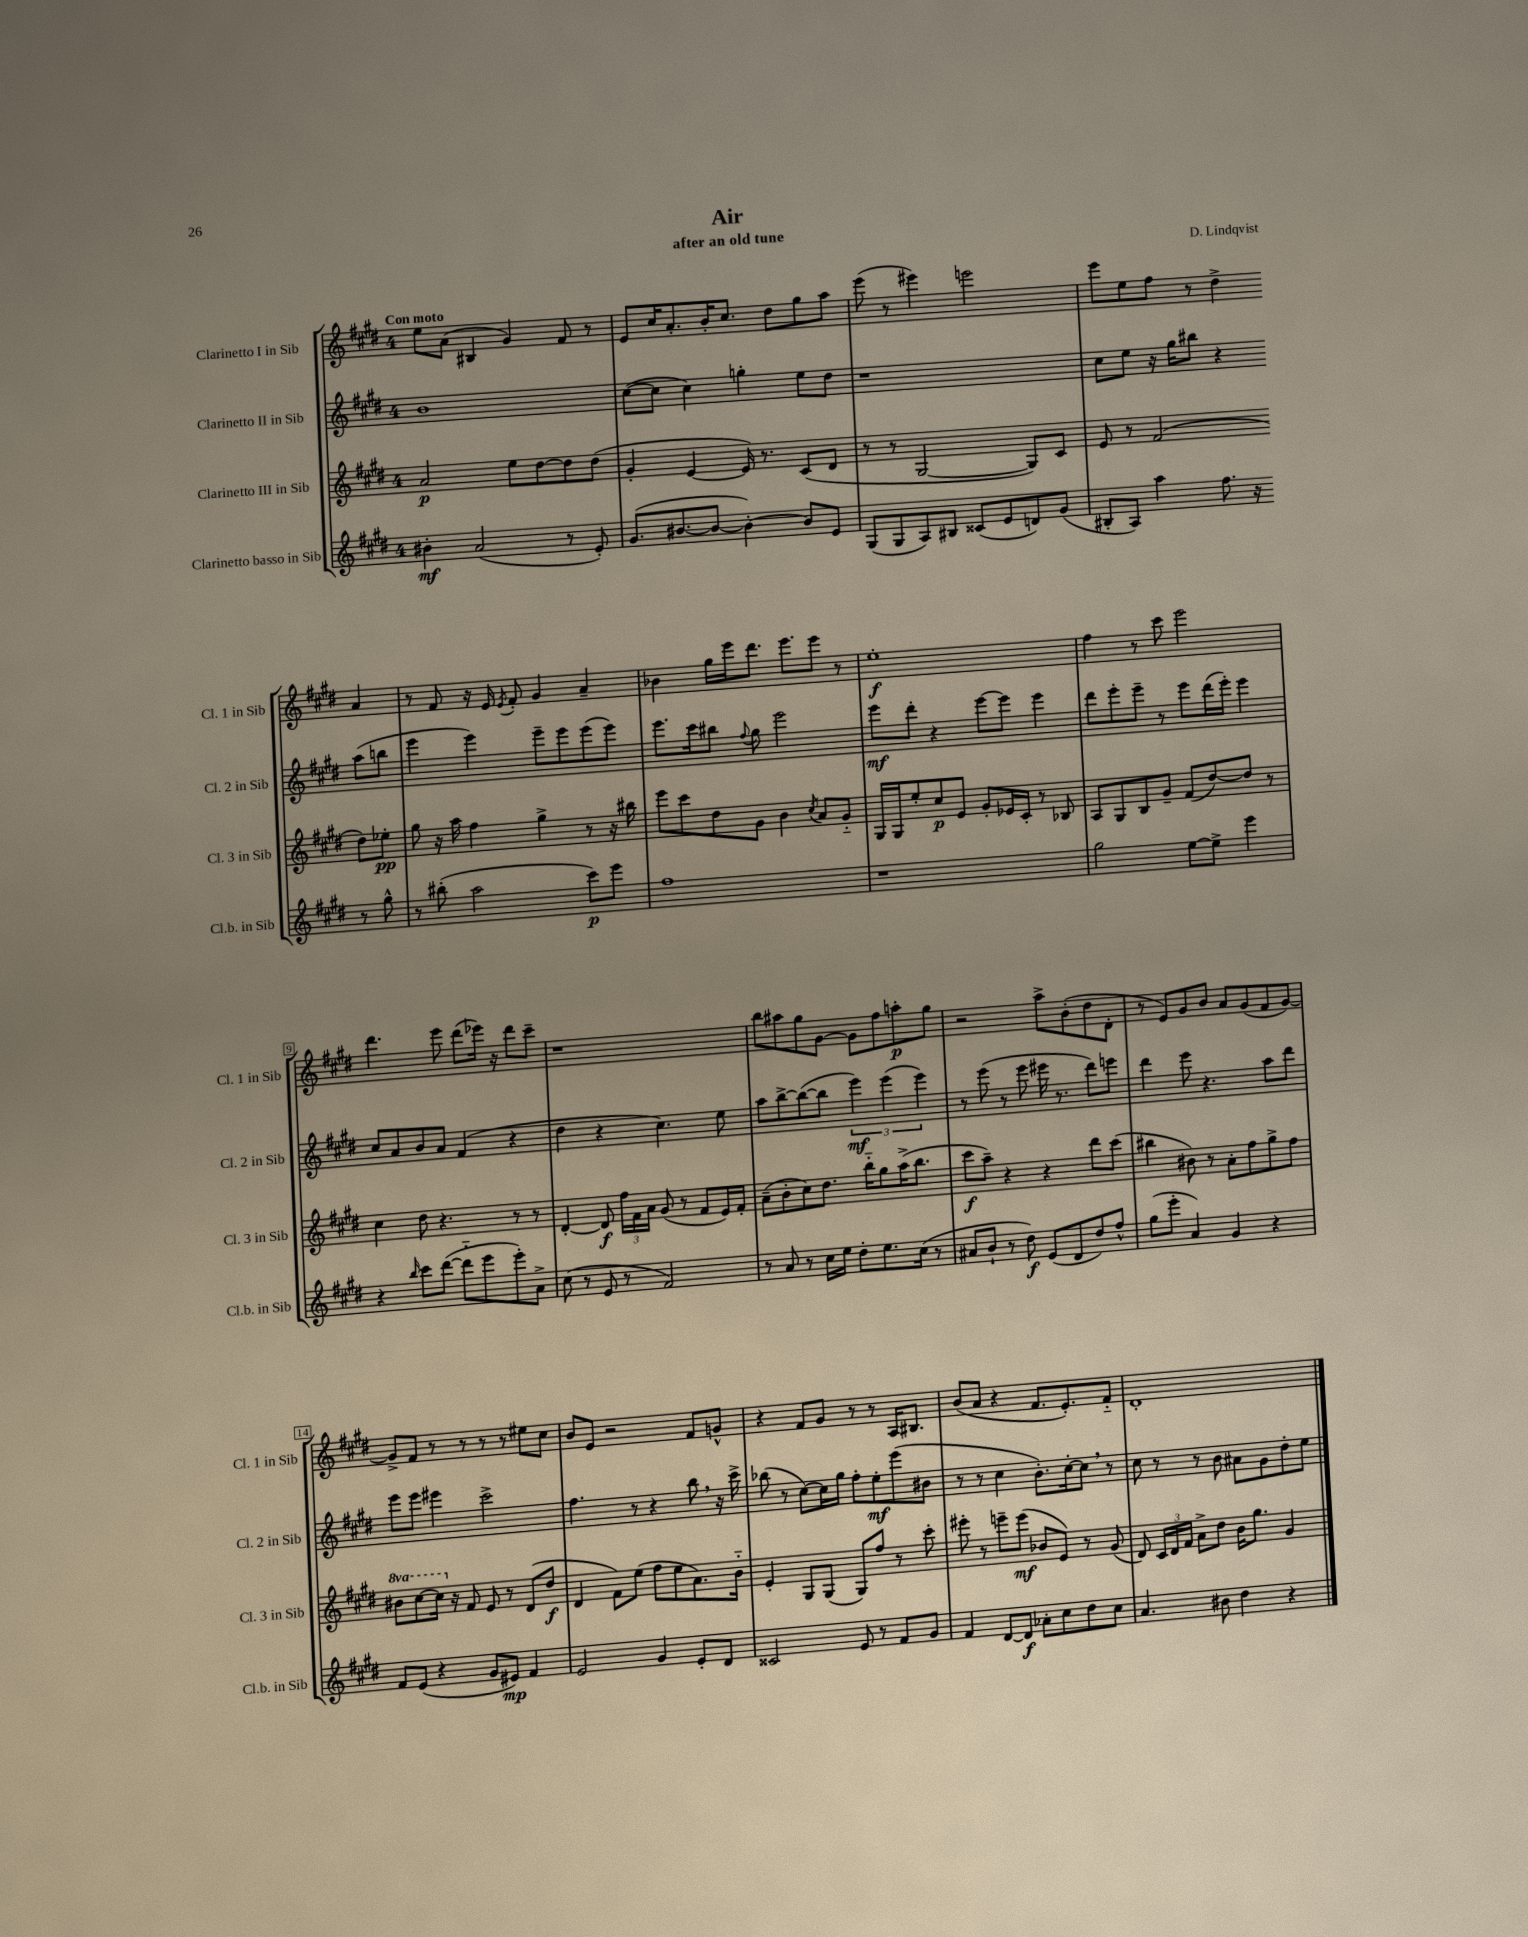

**kern	**kern	**kern	**kern
*staff4	*staff3	*staff2	*staff1
*clefG2	*clefG2	*clefG2	*clefG2
*k[f#c#g#d#]	*k[f#c#g#d#]	*k[f#c#g#d#]	*k[f#c#g#d#]
*M4/4	*M4/4	*M4/4	*M4/4
4b#'	2a	1b	8ee
.	.	.	(8a
(2a	.	.	4B#
.	8ee	.	4g#)
.	[8dd#	.	.
8r	8dd#]	.	8f#
8e')	(8dd#	.	8r
=	=	=	=
(8.g#	4g#'	([8cc#	8e
.	.	8cc#]	16cc#
[8.b#	.	.	8.a'
.	[4e	4cc#)	.
8b#_	.	.	16b'
.	.	.	8.cc#
4b#'_)	16e])	4gg'	.
.	8.r	.	.
.	.	.	8dd#
8b#]	(8c#	8ee	8gg#
8e	8d#	8dd#	8aa
=	=	=	=
(8G#	8r	1r	(8eee
8G#	8r	.	8r
8A)	[2G#	.	4eee#)
8B#	.	.	.
(8c##	.	.	2eee
8e	.	.	.
8d)	8G#])	.	.
(8g#	8c#	.	.
=	=	=	=
8B#'	8e	8cc#	8eee
8A)	8r	8ee	8ee
4aa	(2f#	16r	8ff#
.	.	16gg#	.
.	.	8bb#	8r
8.ff#	.	4r	4dd#^
16r	.	.	.
8r	8dd#)	(8aa	4a
8gg#^^	8ee-'	8bb	.
=	=	=	=
8r	8gg#	4eee	8r
(8bb#'	16r	.	8f#
.	16aa	.	.
2aa	4ff#	4eee)	16r
.	.	.	16e
.	.	.	8qe
.	.	.	8f#'
.	4gg#^	8eee~	4g#
.	.	8eee	.
8ccc#)	8r	(8eee	4a~
8eee	16r	8eee)	.
.	16bb#	.	.
=	=	=	=
1ff#	8eee	8.eee	4b-
.	8ccc#	.	.
.	.	16ccc#	.
.	8dd#	8bb#	16gg#
.	.	.	16eee
.	.	8qqff#	.
.	8g#	8gg#	8.ddd#
.	4b	2eee	.
.	.	.	8.eee
.	8qcc#	.	.
.	8a	.	8eee
.	8g#'~	.	8r
=	=	=	=
1r	16G#	8eee	1ee'
.	16G#	.	.
.	8ee'	8ddd#'	.
.	8cc#	4r	.
.	8e	.	.
.	8g#'	[8eee	.
.	16e-	8eee]	.
.	16c#'	.	.
.	8r	4eee	.
.	8B-	.	.
=	=	=	=
2gg#	8A	8ddd#	4ff#
.	8G#	8eee'	.
.	8B	8eee~	8r
.	8g#~	8r	8ccc#
[8ee	(8f#	8eee	2eee
8ee^]	[8dd#)	(16ddd#	.
.	.	16eee')	.
4eee	8dd#]	4eee	.
.	8r	.	.
=	=	=	=
4r	4cc#	8cc#	4.ddd#
.	.	8a	.
16qqbb	.	.	.
8ccc#	8dd#	8b	.
([8ddd#	4.r	8a	8eee
8ddd#'~]	.	(4f#	(8ddd#
8eee	.	.	16eee-)
.	.	.	16r
8eee')	8r	4r	8ddd#
8a^	8r	.	8ccc#~
=	=	=	=
(8cc#	[4d#'	4dd#	1r
8r	.	.	.
8e	8d#]	4r	.
8r	24ff#	.	.
.	24f#	.	.
.	24a	.	.
2f#)	(8g#	4.cc#)	.
.	8r	.	.
.	8f#	.	.
.	16e)	8ee	.
.	16f#'	.	.
=	=	=	=
8r	(8a~	8aa	8bb
8a	8b'	[8bb^	8aa#
8r	8cc#)	(8bb_	8gg#
16cc#	8.dd#	8bb]	[8g#
16ee	.	.	.
8dd#'	.	6eee)	8g#]
.	16bb'~	.	.
8.ee	8gg#	.	8ff#
.	.	(6eee	.
.	(16aa^	.	8aa'
(16cc#	8.bb	.	.
.	.	6eee)	.
8r	.	.	8gg#
=	=	=	=
8a#	8ccc#	8r	2r
8b`	8aa~)	(8eee	.
8r	4r	8r	.
8dd#)	.	8eee	.
(8e	4r	16eee#	8aa^
.	.	8.r	.
8d#	.	.	(8b'
8dd#)	8ddd#	8ddd#)	8dd#
8ff#^^	(8ccc#	8eee	8d#'
=	=	=	=
(8gg#	4bb#	4ddd#	8r
8eee'	.	.	8e)
4a)	8b#)	8eee	8g#
.	8r	4.r	8b
4g#	8a'	.	8a
.	8ff#	.	(8g#
4r	8gg#^	8aa	8f#
.	8ff#	8ddd#	[8g#)
=	=	=	=
8f#	8bb#	8eee	8g#^]
(8e	[8ccc#	8eee	8f#
4r	16ccc#]	4eee#	8r
.	16r	.	.
.	8f#	.	8r
8g#	8e	2ccc#^	8r
8e#)	8r	.	8r
4f#	(8d#	.	8ee#
.	8dd#	.	8cc#
=	=	=	=
2e	4d#	4.ff#	8b
.	.	.	8e
.	8f#)	.	2r
.	(8ee	8r	.
4g#	8ff#	4r	.
.	8ee	.	.
8e'	8.a)	8bb	8f#
8d#	.	16r	8g^^
.	16b'~	16ccc#^	.
=	=	=	=
2c##	4e'	(8bb-	4r
.	.	8r	.
.	8G#	[8cc#)	8f#
.	(8G#	16cc#]	8g#
.	.	16gg#	.
8e	8G#)	8ff#'	8r
8r	8ff#	8ee'	8r
8f#	8r	(8eee	16A
.	.	.	8.B#
8g#	8ccc#'	8b#	.
=	=	=	=
4f#	8eee#'	8r	(8b
.	8r	8r	8a
[8d#	8eee~	4cc#	4r
8d#]	(8eee	.	.
8a-'	8b-	8.b')	8.f#
8cc#	8e)	.	.
.	.	[16cc#'	8.e')
8dd#	8r	8cc#]	.
8cc#	(8g#	8r	8f#'~
=	=	=	=
4.a	8d#)	8cc#	1d#'
.	24c#	8r	.
.	24d#	.	.
.	24f#	.	.
.	8a^	8r	.
8b#	8dd#	8b	.
4dd#	16b	8a#	.
.	8.gg#	.	.
.	.	8g#	.
4r	4g#	8dd#'	.
.	.	8ee	.
==	==	==	==
*-	*-	*-	*-
